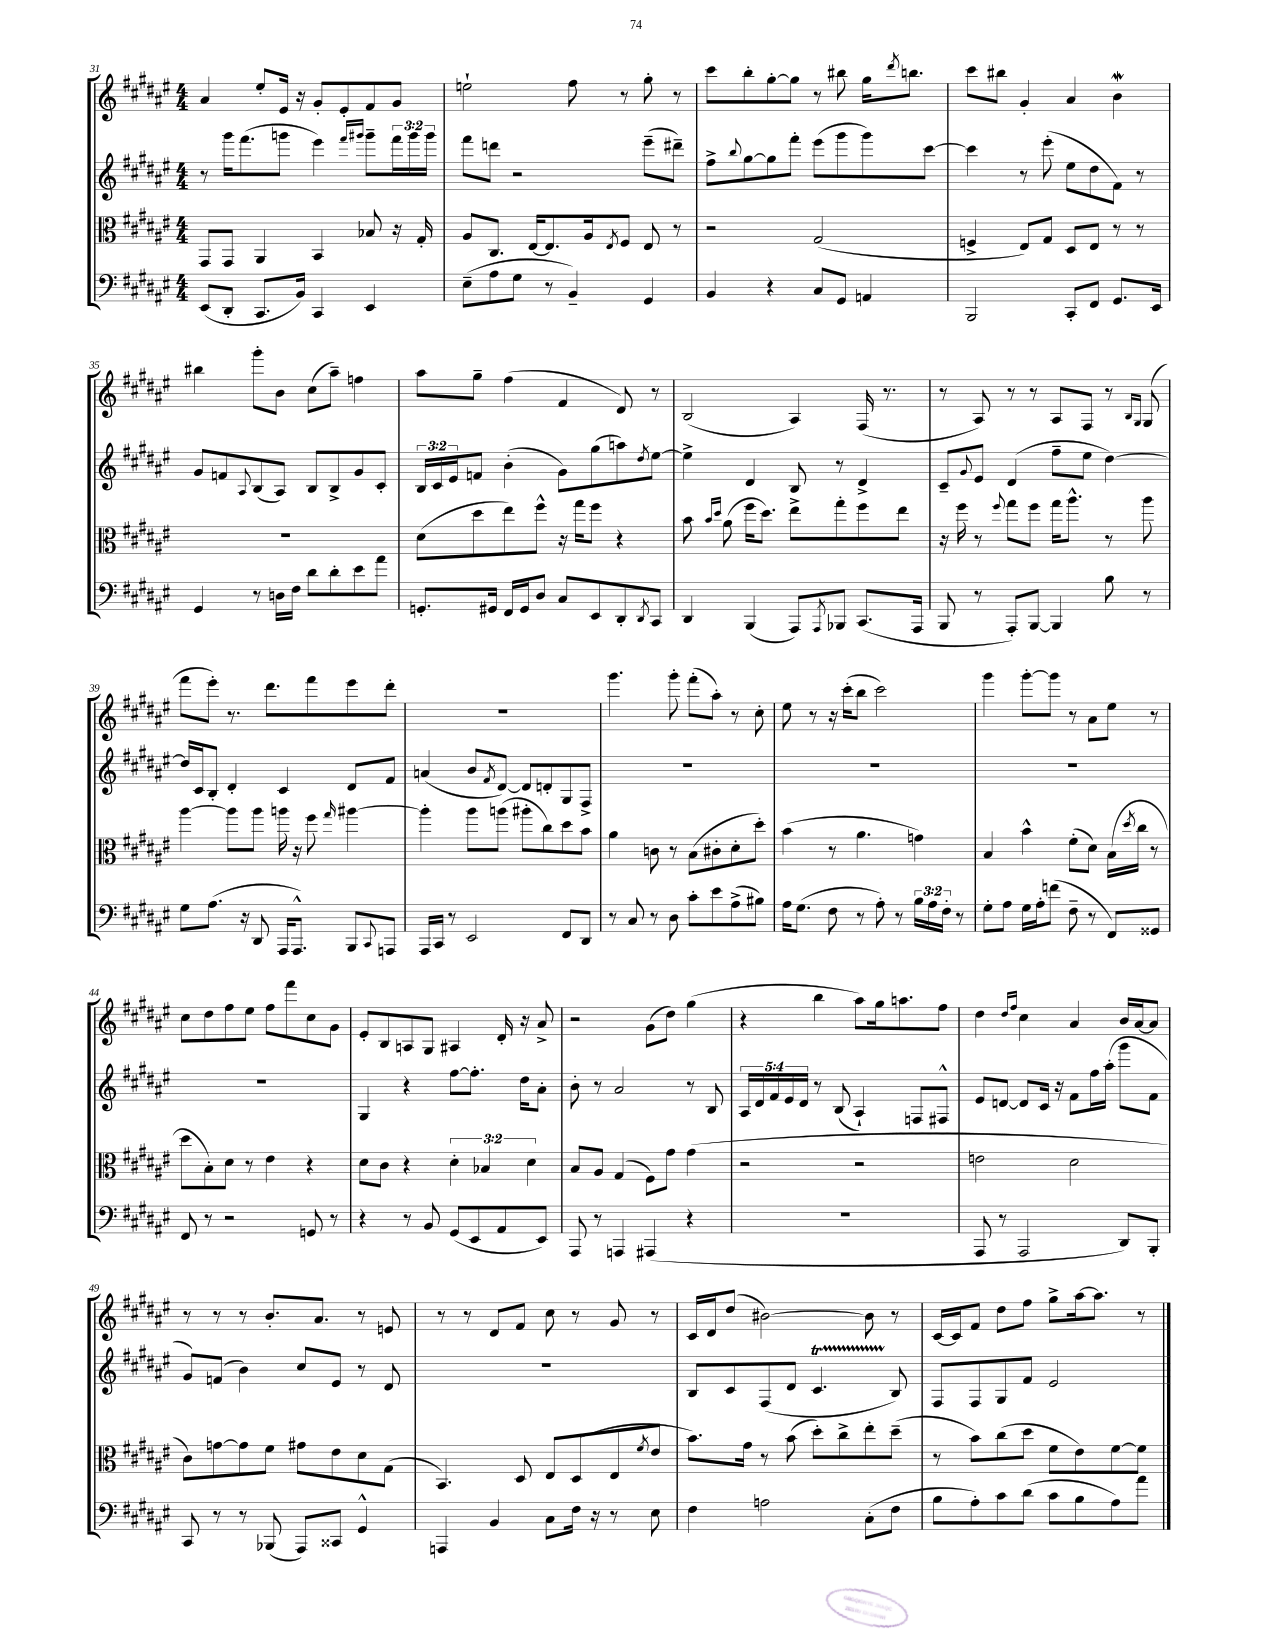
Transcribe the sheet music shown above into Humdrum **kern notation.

**kern	**kern	**kern	**kern
*staff4	*staff3	*staff2	*staff1
*clefF4	*clefC3	*clefG2	*clefG2
*k[f#c#g#d#a#e#]	*k[f#c#g#d#a#e#]	*k[f#c#g#d#a#e#]	*k[f#c#g#d#a#e#]
*M4/4	*M4/4	*M4/4	*M4/4
(8EE#	8GG#	8r	4a#
8DD#'	8GG#	16ggg#	.
.	.	(8.fff#	.
8.CC#	4AA#	.	8ee#'
.	.	8ggg	16e#
16BB)	.	.	16r
4CC#	4BB	4eee#)	8g#'
.	.	.	8e#'
.	.	16qqfff#	.
.	.	16qqggg#	.
4EE#	8B-	8ggg#~	8f#
.	16r	24fff#	8g#
.	.	24ggg#	.
.	16G#'	.	.
.	.	24ggg#	.
=	=	=	=
(8E#~	8A#	8fff#	2ee`
8A#	8.C#	8ddd	.
8G#	.	2r	.
.	[16E#	.	.
8r	8.E#]	.	.
4BB~)	.	.	8ff#
.	16A#	.	.
.	8qE#	.	.
.	8F#	.	8r
4GG#	8E#	(8eee#~	8gg#'
.	8r	8ddd#~)	8r
=	=	=	=
4BB	2r	8ff#^	8ccc#
.	.	8qqbb	.
.	.	[8gg#	8bb'
4r	.	8gg#]	[8gg#'
.	.	8fff#'	8gg#]
8C#	(2G#	(8eee#	8r
8GG#	.	8ggg#	8bb#
4AA	.	8ggg#)	16gg#
.	.	.	8qddd#
.	.	.	8.bb
.	.	[8ccc#	.
=	=	=	=
2BBB	4F^	4ccc#]	8ccc#
.	.	.	8bb#
.	8E#)	8r	4g#'
.	8G#	(8eee#'	.
8CC#'	8D#	8ee#	4a#
8FF#	8E#	8dd#	.
8.GG#	8r	8f#)	4b
.	8r	8r	.
16EE#	.	.	.
=	=	=	=
4GG#	1r	8g#	4bb#
.	.	8f	.
.	.	8qqA#	.
8r	.	(8B	8ggg#'
16D	.	8A#)	8b
16F#	.	.	.
8d#	.	8B	(8cc#
8d#'	.	8B^	8aa#~)
8e#	.	8g#	4ff
8a#	.	8c#'	.
=	=	=	=
8.GG'	(8d#	24B	8aa#
.	.	24c#	.
.	.	24e#	.
.	8dd#	8f	8gg#~
16GG#	.	.	.
16FF#	8ee#)	(4b'	(4ff#
16GG#	.	.	.
8D#	8ff#^^	.	.
8C#	16r	8g#)	4f#
.	16gg#	.	.
8EE#	8ff#	(8gg#	.
8DD#'	4r	8aa)	8d#)
8qDD#	.	8qdd#	.
8CC#	.	[8ee#	8r
=	=	=	=
4DD#	8b	4ee#^]	(2B
.	16qqb	.	.
.	16qqdd#	.	.
.	(8a#	.	.
(4BBB	16ff#	4d#	.
.	8.dd#)	.	.
8AAA#)	8ee#^	8B	4A#)
8qAAA#	.	.	.
8BBB-	8gg#'	8r	.
(8.CC#	8ff#	4d#^	(16F#
.	.	.	8.r
.	8ee#	.	.
16AAA#	.	.	.
=	=	=	=
8BBB	16r	8c#~	8r
.	16ff#	.	.
.	.	8qqg#	.
8r	8r	8e#	8A#)
.	8qqff#	.	.
8AAA#')	8gg#	(4d#	8r
[8BBB	8ff#	.	8r
4BBB]	16gg#	8ff#~	8A#
.	8.aa#^^	.	.
.	.	8ee#	8F#
8B	8r	[4dd#)	8r
.	.	.	16qqB
.	.	.	16qqG#
8r	8aa#	.	(8G#
=	=	=	=
8G#	[4aa#	16dd#]	8fff#
.	.	16c#	.
(8.A#	.	8B'	8eee#')
.	8aa#]	4d#'	8.r
16r	.	.	.
8DD#	8aa#	.	.
.	.	.	8.ddd#
16AAA#	16aa	4c#	.
8.AAA#^^)	16r	.	.
.	8ff#	.	8fff#
.	16qqgg#	.	.
8BBB	[4aa#	8d#	8eee#
8qqCC#	.	.	.
8AAA	.	8f#	8ddd#'
=	=	=	=
16AAA#	4aa#']	(4a	1r
16CC#	.	.	.
8r	.	.	.
2EE#	8aa#	8b	.
.	.	8qf#	.
.	(8aa	[8d#)	.
.	8aa#'	8d#]	.
.	8cc#)	8d'	.
8FF#	8dd#	8G#	.
8DD#	8b	8F#^	.
=	=	=	=
8r	4a#	1r	4.ggg#
8C#	.	.	.
8r	8c	.	.
8D#	8r	.	8ggg#'
8c#'	(8B	.	(8fff#'
8e#	8c#'	.	8aa#')
(8A#^	8d#'	.	8r
8B#)	8dd#')	.	8cc#'
=	=	=	=
16A#	(4b	1r	8ee#
(8.G#	.	.	.
.	.	.	8r
8F#	8r	.	16r
.	.	.	(16ccc#'
8r	4.a#	.	8bb
8A#')	.	.	2ccc#)
8r	.	.	.
24B	4g)	.	.
24A#	.	.	.
24F#'	.	.	.
8r	.	.	.
=	=	=	=
8G#'	4B	1r	4ggg#
8A#	.	.	.
16G#	4b^^	.	[8ggg#'
16A#'	.	.	.
(8f	.	.	8ggg#]
8F#~	(8f#'	.	8r
8r	8d#)	.	8a#
8FF#)	(16B	.	8ee#
.	8qdd#	.	.
.	16cc#	.	.
8GG##	8r	.	8r
=	=	=	=
8FF#	8dd#	1r	8cc#
8r	8B')	.	8dd#
2r	8d#	.	8ff#
.	8r	.	8ee#
.	4e#	.	8ff#
.	.	.	8fff#
8GG	4r	.	8cc#
8r	.	.	8g#
=	=	=	=
4r	8d#	4G#	8e#'
.	8c#	.	8B
8r	4r	4r	8A
8BB	.	.	8G#
(8GG#	6d#'	[8ff#	4A#
8EE#	.	8.ff#']	.
.	6B-	.	.
8AA#	.	.	16d#'
.	.	16dd#	16r
.	6d#	.	.
8EE#)	.	8a#'	8a#^
=	=	=	=
8AAA#	8B	8b'	2r
8r	8A#	8r	.
4AAA	(4G#	2a#	.
(4AAA#	8F#)	.	(8g#
.	8g#	.	8dd#)
4r	(4g#	8r	(4gg#
.	.	8B	.
=	=	=	=
1r	2r	20A#	4r
.	.	20d#	.
.	.	20f#	.
.	.	20e#	.
.	.	20d#	.
.	.	8r	4bb
.	.	(8B	.
.	2r	4A#`)	8aa#)
.	.	.	16gg#
.	.	.	8.aa
.	.	8F	.
.	.	8F#^^	8ff#
=	=	=	=
8AAA#	2e	8e#	4dd#
8r	.	[8d	.
.	.	.	16qqdd#
.	.	.	16qqff#
2AAA#	.	8d]	4cc#
.	.	16c#	.
.	.	16r	.
.	2d#	8f#	4a#
.	.	16ff#	.
.	.	(16aa#'	.
8DD#)	.	8ggg#	16b
.	.	.	[16a#
8BBB'	.	8f#	8a#]
=	=	=	=
8CC#	8c#)	8g#)	8r
8r	[8g	(8f	8r
8r	8g]	4b)	8r
(8BBB-	8f#	.	8.b'
8AAA#)	8g#	8cc#	.
.	.	.	8.a#
8CC##	8e#	8e#	.
4GG#^^	8d#	8r	8r
.	(8G#	8d#	8e
=	=	=	=
4AAA	4.BB)	1r	8r
.	.	.	8r
4BB	.	.	8d#
.	8D#	.	8f#
8C#	8E#	.	8cc#
16F#	(8D#	.	8r
16r	.	.	.
8r	8E#	.	8g#
.	8qf#	.	.
8E#	8e#	.	8r
=	=	=	=
4F#	8.b)	8B	16c#
.	.	.	16d#
.	.	8c#	(8dd#
.	16g#	.	.
2A	8r	(8F#	[2b#)
.	(8b	8d#	.
.	8dd#')	4.c#	.
.	8cc#^	.	.
(8C#'	8ee#'	.	8b#]
8F#	(8dd#~	8B)	8r
=	=	=	=
8B	8r	8F#	[16c#
.	.	.	16c#]
8A#')	8b)	8F#	8f#
8c#	(8cc#	8G#	8dd#
(8d#	8dd#	8f#	8ff#
8c#	8f#	2e#	8gg#^
8B	8e#)	.	[16aa#
.	.	.	8.aa#]
8A#)	[8f#	.	.
8a#	8f#]	.	8r
==	==	==	==
*-	*-	*-	*-
